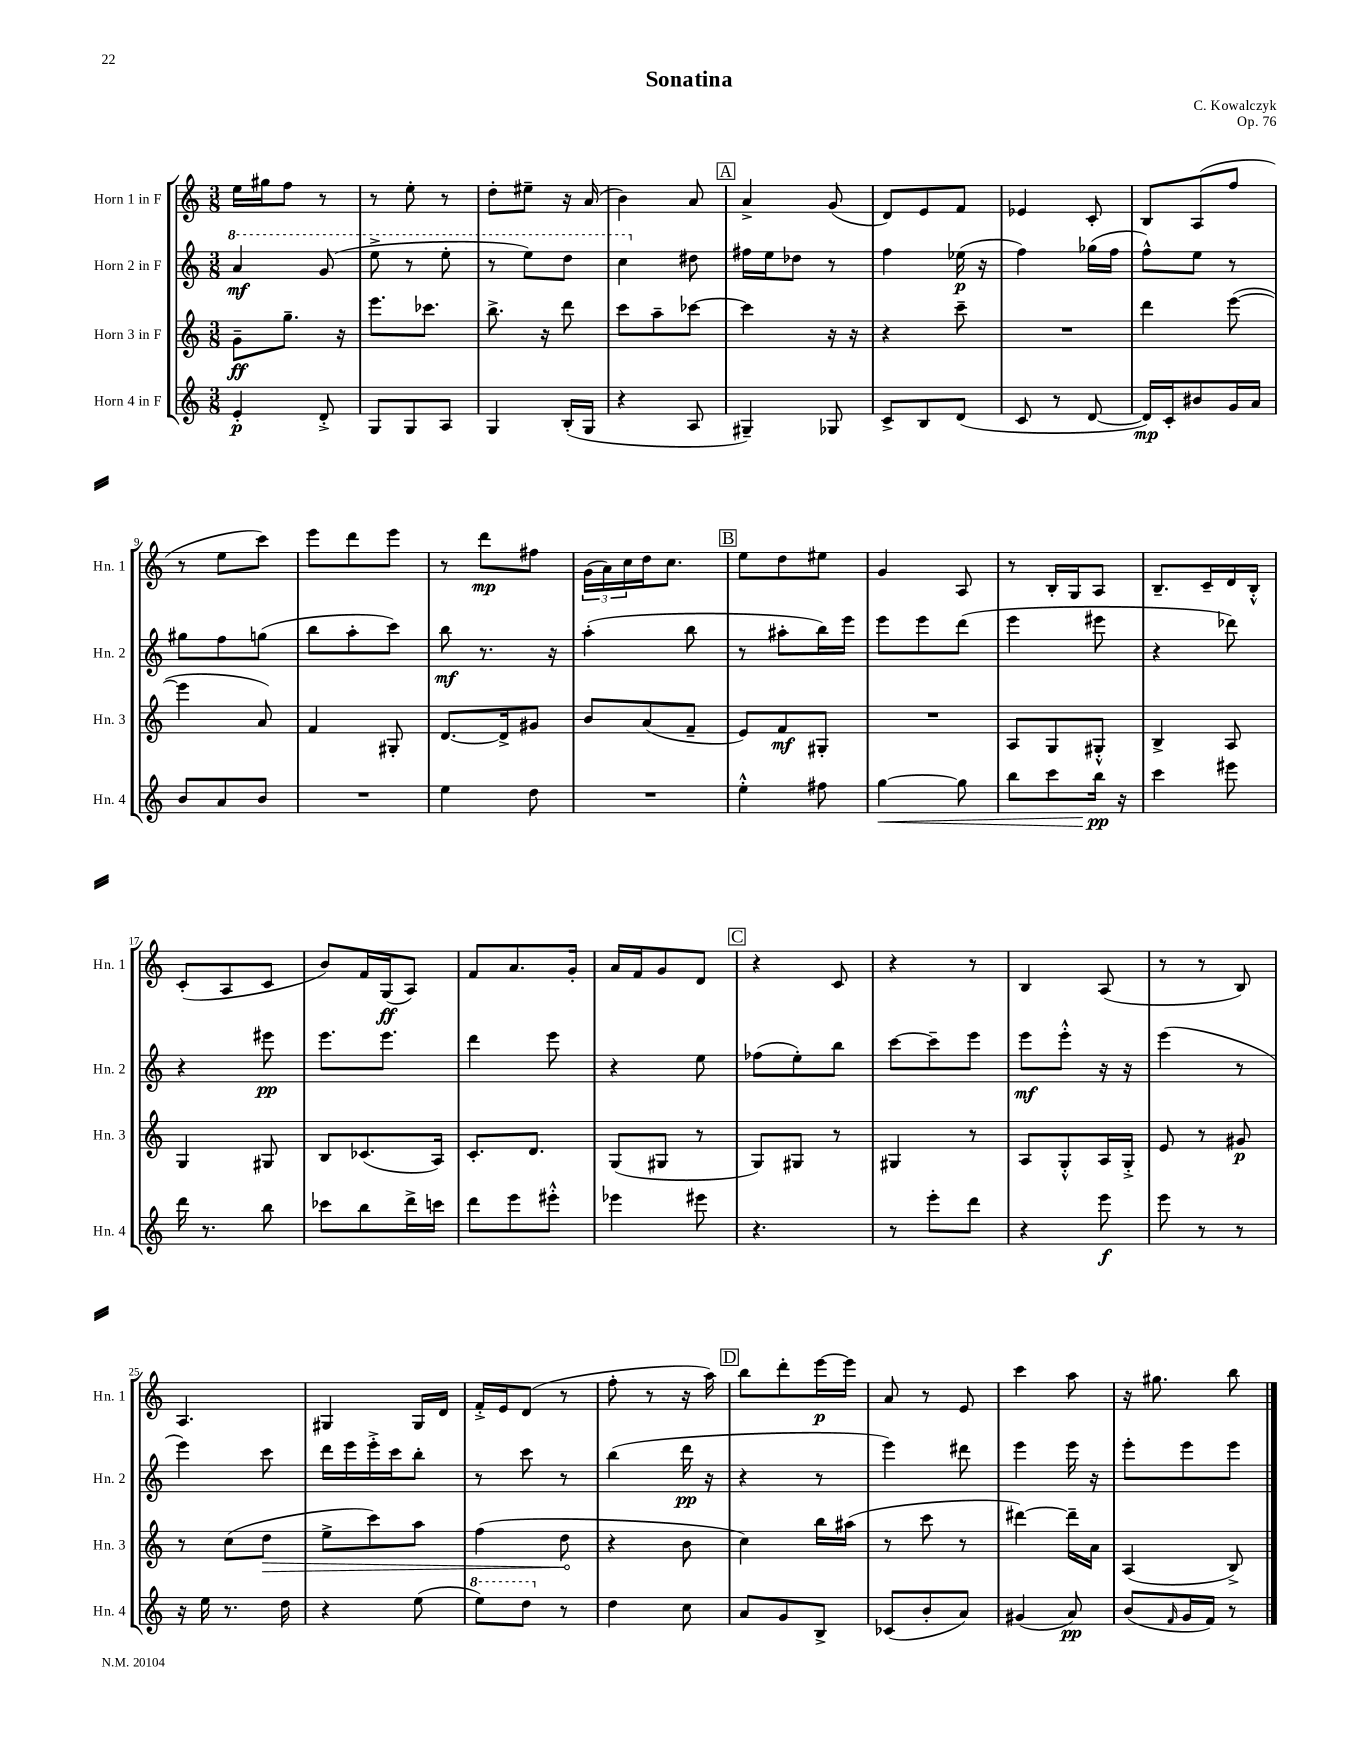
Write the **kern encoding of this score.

**kern	**dynam	**kern	**dynam	**kern	**dynam	**kern	**dynam
*part4	*part4	*part3	*part3	*part2	*part2	*part1	*part1
*staff4	*staff4	*staff3	*staff3	*staff2	*staff2	*staff1	*staff1
*I"Horn 4 in F	*	*I"Horn 3 in F	*	*I"Horn 2 in F	*	*I"Horn 1 in F	*
*I'Hn. 4	*	*I'Hn. 3	*	*I'Hn. 2	*	*I'Hn. 1	*
*clefG2	*	*clefG2	*	*clefG2	*	*clefG2	*
*k[]	*	*k[]	*	*k[]	*	*k[]	*
*M3/8	*	*M3/8	*	*M3/8	*	*M3/8	*
*	*	*	*	*8va	*	*	*
=1	=1	=1	=1	=1	=1	=1	=1
4e'/	p	8g~\L	ff	4aa/	mf	16ee\LL	.
.	.	.	.	.	.	16gg#X\J	.
.	.	8.gg~\J	.	.	.	8ff\J	.
8d'^/	.	.	.	(8gg/	.	8r	.
.	.	16r	.	.	.	.	.
=2	=2	=2	=2	=2	=2	=2	=2
8G/L	.	8.eee\L	.	8eee^\	.	8r	.
8G/	.	.	.	8r	.	8ee'\	.
.	.	8.ccc-X\J	.	.	.	.	.
8A/J	.	.	.	8eee'\	.	8r	.
=3	=3	=3	=3	=3	=3	=3	=3
4G/	.	8.bb^\	.	8r	.	8dd'\L	.
.	.	.	.	8eee\L)	.	8ee#X~\J	.
.	.	16r	.	.	.	.	.
(16B'/LL	.	8ddd\	.	8ddd\J	.	16r	.
16G/JJ	.	.	.	.	.	(16a/	.
=4	=4	=4	=4	=4	=4	=4	=4
4r	.	8ccc\L	.	4ccc\	.	4b\)	.
.	.	8aa~\	.	.	.	.	.
*	*	*	*	*X8va	*	*	*
8A/	.	[8ccc-X\J	.	8dd#X\	.	8a/	.
!!LO:REH:place=s1:t=A
=5	=5	=5	=5	=5	=5	=5	=5
4G#X~/)	.	4ccc-\]	.	16ff#X\LL	.	4a^/	.
.	.	.	.	16ee\J	.	.	.
.	.	.	.	8dd-X\J	.	.	.
8G-X/	.	16r	.	8r	.	(8g/	.
.	.	16r	.	.	.	.	.
=6	=6	=6	=6	=6	=6	=6	=6
8c^/L	.	4r	.	4ff\	.	8d/L)	.
8B/	.	.	.	.	.	8e/	.
(8d/J	.	8ccc~\	.	(16ee-X\	p	8f/J	.
.	.	.	.	16r	.	.	.
=7	=7	=7	=7	=7	=7	=7	=7
8c/	.	4.r	.	4ff\)	.	4e-X/	.
8r	.	.	.	.	.	.	.
[8d/	.	.	.	(16gg-X\LL	.	8c'/	.
.	.	.	.	16ff\JJ	.	.	.
=8	=8	=8	=8	=8	=8	=8	=8
16d/LL])	mp	4ddd\	.	8ff^^\L)	.	8B/L	.
16c'/J	.	.	.	.	.	.	.
8b#X/	.	.	.	8ee\J	.	(8A/	.
16g/L	.	([8eee\	.	8r	.	8ff/J	.
16a/JJ	.	.	.	.	.	.	.
!!LO:LB:g=z
=9	=9	=9	=9	=9	=9	=9	=9
8b/L	.	4eee\]	.	8gg#X\L	.	8r	.
8a/	.	.	.	8ff\	.	8ee\L	.
8b/J	.	8a/)	.	(8ggn\J	.	8ccc\J)	.
=10	=10	=10	=10	=10	=10	=10	=10
4.r	.	4f/	.	8bb\L	.	8eee\L	.
.	.	.	.	8aa'\	.	8ddd\	.
.	.	8G#X'/	.	8ccc\J)	.	8eee\J	.
=11	=11	=11	=11	=11	=11	=11	=11
4ee\	.	[8.d/L	.	8bb\	mf	8r	.
.	.	.	.	8.r	.	8ddd\L	mp
.	.	16d^/k]	.	.	.	.	.
8dd\	.	8g#X/J	.	.	.	8ff#X\J	.
.	.	.	.	16r	.	.	.
=12	=12	=12	=12	=12	=12	=12	=12
4.r	.	8b/L	.	(4aa'\	.	(24g\LL	.
.	.	.	.	.	.	24a\)	.
.	.	.	.	.	.	24cc\	.
.	.	(8a/	.	.	.	16dd\J	.
.	.	.	.	.	.	8.cc\J	.
.	.	8f~/J	.	8bb\	.	.	.
!!LO:REH:place=s1:t=B
=13	=13	=13	=13	=13	=13	=13	=13
4ee'^^\	.	8e/L)	.	8r	.	8ee\L	.
.	.	8f/	mf	8aa#X'\L	.	8dd\	.
8ff#X\	.	8G#X'/J	.	16bb\L)	.	8ee#X\J	.
.	.	.	.	16eee\JJ	.	.	.
=14	=14	=14	=14	=14	=14	=14	=14
!	!LO:HP:b	!	!	!	!	!	!
[4gg\	<	4.r	.	8eee\L	.	4g/	.
.	.	.	.	8eee\	.	.	.
8gg\]	.	.	.	(8ddd\J	.	8A/	.
=15	=15	=15	=15	=15	=15	=15	=15
8bb\L	.	8A/L	.	4eee\	.	8r	.
8ccc\	.	8G/	.	.	.	16B'/LL	.
.	.	.	.	.	.	16G/J	.
16bb\Jk	pp	8G#X'^^/J	.	8eee#X\	.	8A/J	.
16r	[	.	.	.	.	.	.
=16	=16	=16	=16	=16	=16	=16	=16
4ccc\	.	4B^/	.	4r	.	8.B~/L	.
.	.	.	.	.	.	16c~/L	.
8eee#X\	.	8A/	.	8ddd-X\)	.	16d/	.
.	.	.	.	.	.	16B'^^/JJ	.
!!LO:LB:g=z
=17	=17	=17	=17	=17	=17	=17	=17
16ddd\	.	4G/	.	4r	.	(8c'/L	.
8.r	.	.	.	.	.	.	.
.	.	.	.	.	.	8A/	.
8bb\	.	8G#X/	.	8eee#X\	pp	8c/J	.
=18	=18	=18	=18	=18	=18	=18	=18
8ccc-X\L	.	8B/L	.	8.eee\L	.	8b/L)	.
8bb\	.	(8.c-X/	.	.	.	16f/L	.
.	.	.	.	8.eee\J	.	(16G/J	ff
16ddd^\L	.	.	.	.	.	8A/J)	.
16cccn\JJ	.	16A/Jk)	.	.	.	.	.
=19	=19	=19	=19	=19	=19	=19	=19
8ddd\L	.	8.c'/L	.	4ddd\	.	8f/L	.
8eee\	.	.	.	.	.	8.a/	.
.	.	8.d/J	.	.	.	.	.
8eee#X'^^\J	.	.	.	8eee\	.	.	.
.	.	.	.	.	.	16g'/Jk	.
=20	=20	=20	=20	=20	=20	=20	=20
4eee-X\	.	(8G/L	.	4r	.	16a/LL	.
.	.	.	.	.	.	16f/J	.
.	.	8G#X/J	.	.	.	8g/	.
8eee#X\	.	8r	.	8ee\	.	8d/J	.
!!LO:REH:place=s1:t=C
=21	=21	=21	=21	=21	=21	=21	=21
4.r	.	8G/L)	.	(8ff-X\L	.	4r	.
.	.	8G#X/J	.	8ee'\)	.	.	.
.	.	8r	.	8bb\J	.	8c/	.
=22	=22	=22	=22	=22	=22	=22	=22
8r	.	4G#X/	.	[8ccc\L	.	4r	.
8eee'\L	.	.	.	8ccc~\]	.	.	.
8ddd\J	.	8r	.	8eee\J	.	8r	.
=23	=23	=23	=23	=23	=23	=23	=23
4r	.	8A/L	.	8eee\L	mf	4B/	.
.	.	8G'^^/	.	8eee'^^\J	.	.	.
8eee\	f	16A/L	.	16r	.	(8A/	.
.	.	16G'^/JJ	.	16r	.	.	.
=24	=24	=24	=24	=24	=24	=24	=24
8eee\	.	8e/	.	(4eee\	.	8r	.
8r	.	8r	.	.	.	8r	.
8r	.	8g#X/	p	8r	.	8B/)	.
!!LO:LB:g=z
=25	=25	=25	=25	=25	=25	=25	=25
16r	.	8r	.	4eee\)	.	4.A/	.
16ee\	.	.	.	.	.	.	.
8.r	.	(8cc\L	.	.	.	.	.
!	!	!	!LO:HP:b	!	!	!	!
.	.	8dd\J	>	8ccc\	.	.	.
16dd\	.	.	.	.	.	.	.
=26	=26	=26	=26	=26	=26	=26	=26
4r	.	8ee^\L	.	16ddd\LL	.	4G#X/	.
.	.	.	.	16eee\	.	.	.
.	.	8ccc\)	.	16eee'^\	.	.	.
.	.	.	.	16ccc\J	.	.	.
(8ee\	.	8aa\J	.	8bb'\J	.	16G#/LL	.
.	.	.	.	.	.	16d/JJ	.
=27	=27	=27	=27	=27	=27	=27	=27
*8va	*	*	*	*	*	*	*
8eee\L)	.	(4ff\	.	8r	.	16f'^/LL	.
.	.	.	.	.	.	16e/J	.
8ddd\J	.	.	.	8ccc\	.	(8d/J	.
*X8va	*	*	*	*	*	*	*
8r	.	8dd\	.	8r	.	8r	.
.	.	.	]	.	.	.	.
=28	=28	=28	=28	=28	=28	=28	=28
4dd\	.	4r	.	(4bb\	.	8ff'\	.
.	.	.	.	.	.	8r	.
8cc\	.	8b\	.	16ddd\	pp	16r	.
.	.	.	.	16r	.	16aa\)	.
!!LO:REH:place=s1:t=D
=29	=29	=29	=29	=29	=29	=29	=29
8a/L	.	4cc\)	.	4r	.	8bb\L	.
8g/	.	.	.	.	.	8ddd'\	.
8B^/J	.	16bb\LL	.	8r	.	[16eee\L	p
.	.	(16aa#X\JJ	.	.	.	16eee\JJ]	.
=30	=30	=30	=30	=30	=30	=30	=30
(8c-X/L	.	8r	.	4eee\)	.	8a/	.
8b'/	.	8ccc\	.	.	.	8r	.
8a/J)	.	8r	.	8ddd#X\	.	8e/	.
=31	=31	=31	=31	=31	=31	=31	=31
(4g#X/	.	[4ddd#X\)	.	4eee\	.	4ccc\	.
8a/)	pp	16ddd#~\LL]	.	16eee\	.	8aa\	.
.	.	16a\JJ	.	16r	.	.	.
=32	=32	=32	=32	=32	=32	=32	=32
(8b/L	.	(4A/	.	8eee'\L	.	16r	.
.	.	.	.	.	.	8.gg#X\	.
16qqf/	.	.	.	.	.	.	.
16g/L	.	.	.	8eee\	.	.	.
16f/JJ)	.	.	.	.	.	.	.
8r	.	8B^/)	.	8eee\J	.	8bb\	.
==	==	==	==	==	==	==	==
*-	*-	*-	*-	*-	*-	*-	*-
